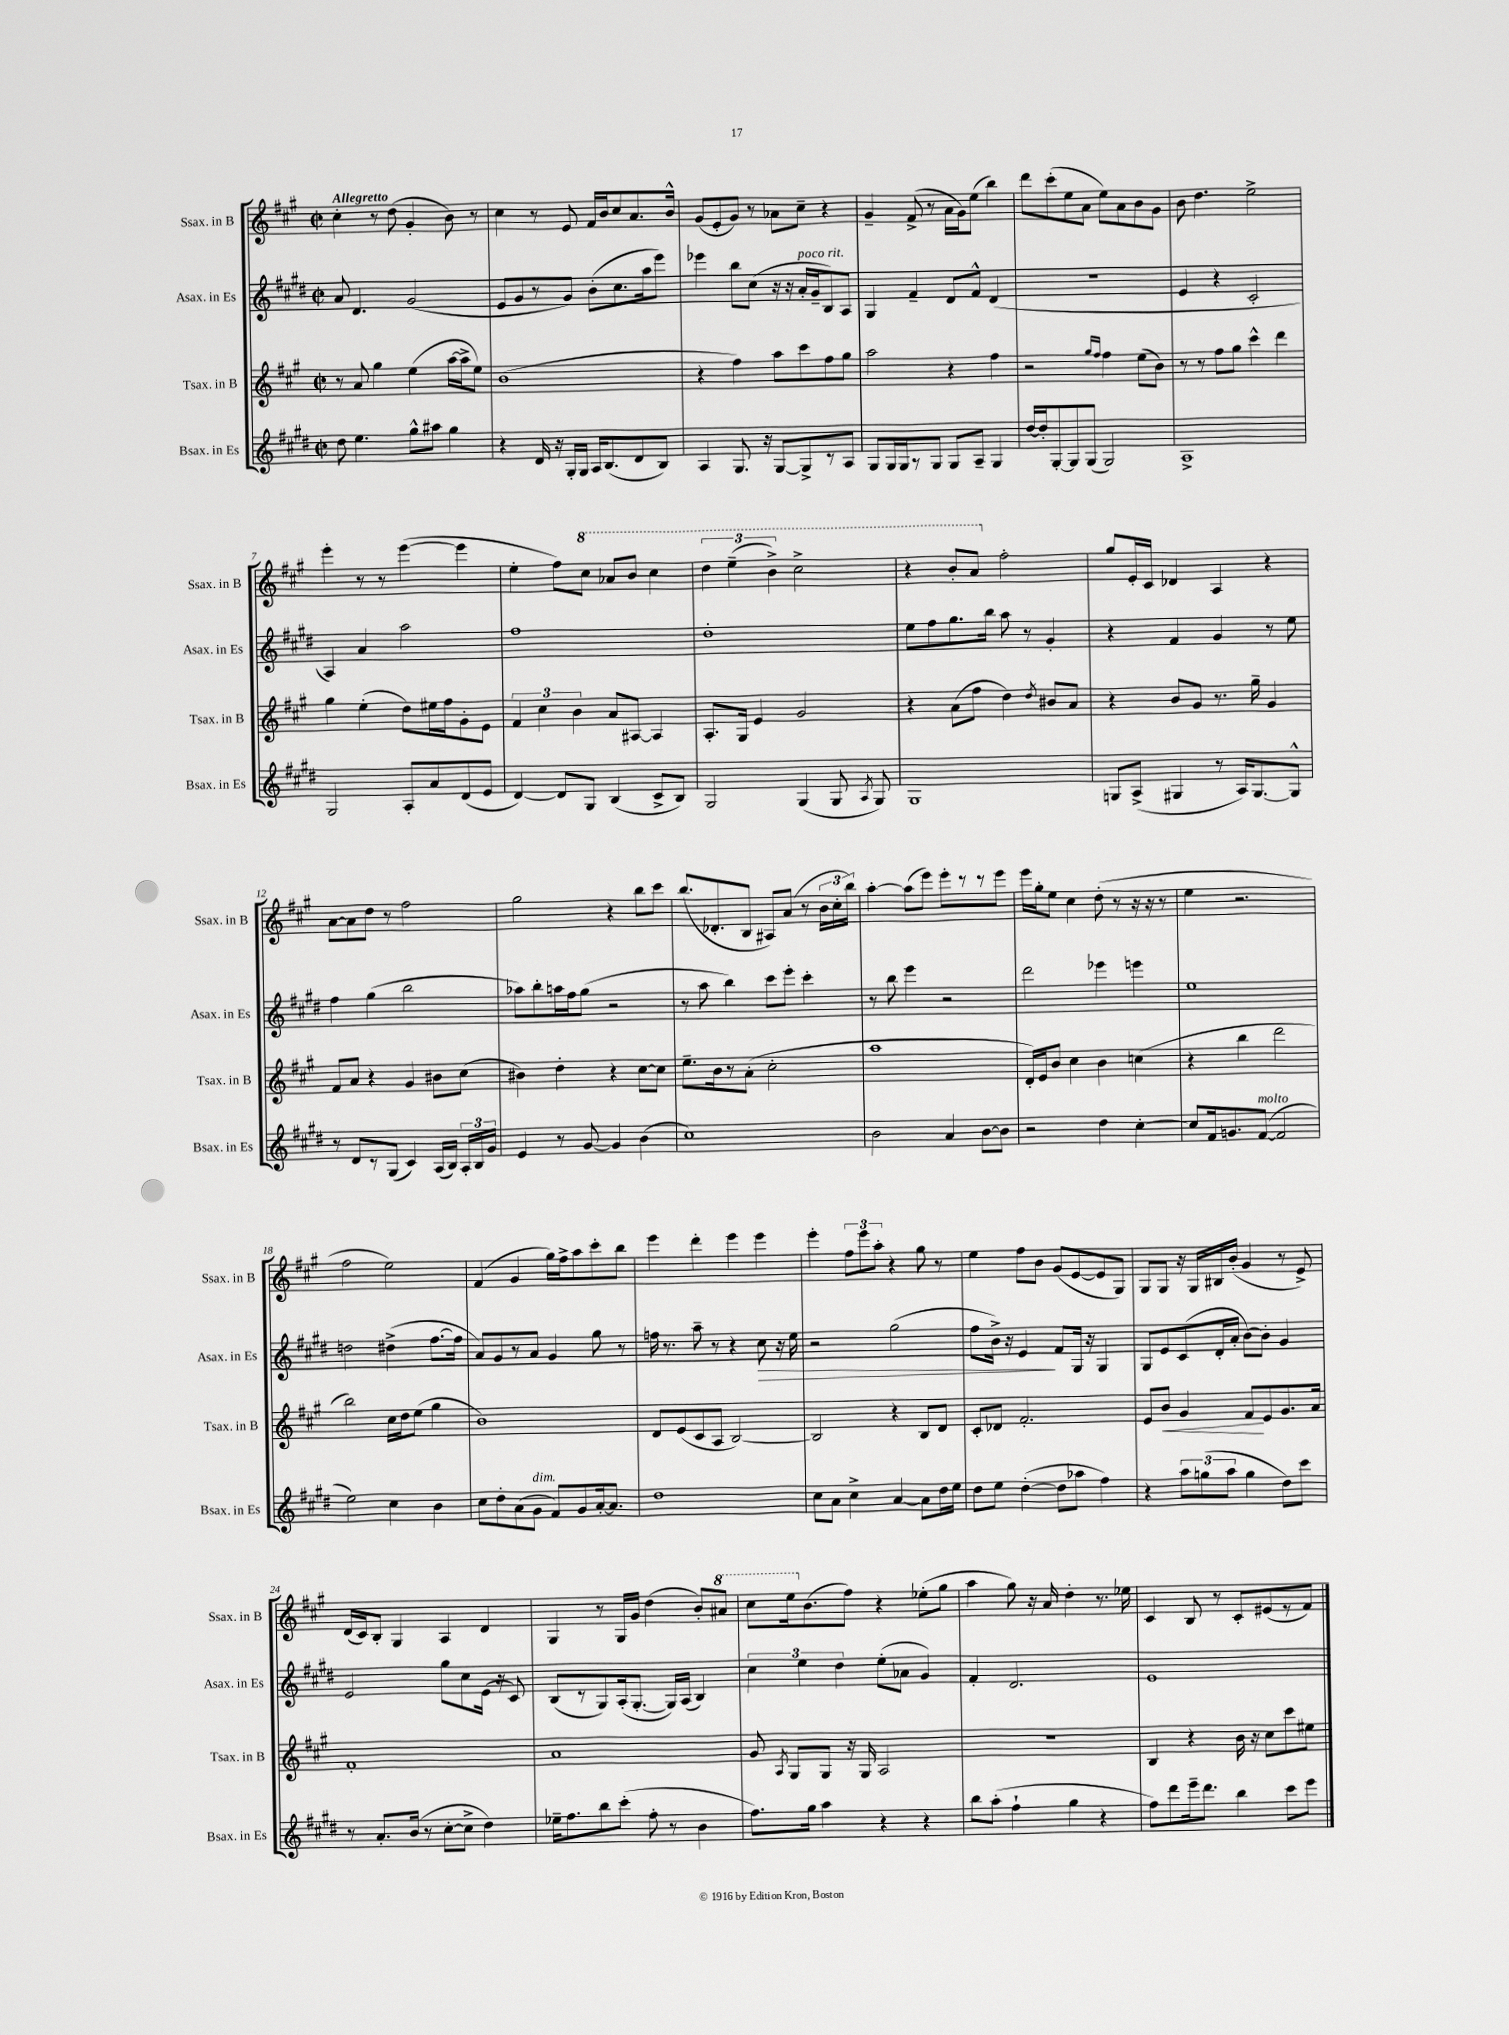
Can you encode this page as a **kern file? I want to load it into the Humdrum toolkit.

**kern	**kern	**dynam	**kern	**dynam	**kern
*part4	*part3	*part3	*part2	*part2	*part1
*staff4	*staff3	*staff3	*staff2	*staff2	*staff1
*I"Bsax. in Es	*I"Tsax. in B	*	*I"Asax. in Es	*	*I"Ssax. in B
*I'Bsax. in Es	*I'Tsax. in B	*	*I'Asax. in Es	*	*I'Ssax. in B
*clefG2	*clefG2	*	*clefG2	*	*clefG2
*k[f#c#g#d#]	*k[f#c#g#]	*	*k[f#c#g#d#]	*	*k[f#c#g#]
*M2/2	*M2/2	*	*M2/2	*	*M2/2
*met(c|)	*met(c|)	*	*met(c|)	*	*met(c|)
=1	=1	=1	=1	=1	=1
!	!	!	!	!	!LO:TX:a:B:t=Allegretto
8dd#\	8r	.	8a/	.	4cc#'\
4.ee\	8a/	.	4.d#/	.	.
.	4gg#\	.	.	.	8r
.	.	.	.	.	(8dd\
8gg#^^\L	(4ee\	.	(2g#/	.	4g#'/
8aa#X\J	.	.	.	.	.
4gg#\	[16aa\LL	.	.	.	8b\)
.	16aa^\J]	.	.	.	.
.	8ee\J)	.	.	.	8r
=2	=2	=2	=2	=2	=2
4r	(1b	.	8e/L	.	4cc#\
.	.	.	8g#/	.	.
16d#/	.	.	8r	.	8r
16r	.	.	.	.	.
16G#'/LL	.	.	8g#/J)	.	8e/
16G#/JJ	.	.	.	.	.
16A/KL	.	.	(8b'\L	.	16f#/LL
(8.B/	.	.	.	.	16b/J
.	.	.	8.cc#\	.	8cc#/
8d#/	.	.	.	.	8.a/
.	.	.	16aa\k	.	.
8B/J)	.	.	8eee\J)	.	.
.	.	.	.	.	16b^^/Jk
=3	=3	=3	=3	=3	=3
4A/	4r	.	4eee-X\	.	(8g#/L
.	.	.	.	.	8e'/
8.G#/	4ff#\)	.	8bb\L	.	8g#/J)
.	.	.	(8cc#\J	.	8r
16r	.	.	.	.	.
[8G#/L	8aa\L	.	16r	.	8a-X\L
.	.	.	16r	.	.
!	!	!	!LO:TX:a:i:t=poco rit.	!	!
8G#^/]	8ccc#\	.	16a'/LL	.	8cc#~\J
.	.	.	16g#~/J	.	.
8r	8ff#\	.	8B/)	.	4r
8A/J	8gg#\J	.	8A/J	.	.
=4	=4	=4	=4	=4	=4
8G#/L	2aa\	.	4G#/	.	4g#~/
16G#/L	.	.	.	.	.
16G#/J	.	.	.	.	.
8r	.	.	4f#~/	.	(8f#^/
8G#/J	.	.	.	.	8r
8G#/L	4r	.	8d#/L	.	16a\LL
.	.	.	.	.	16g#\J)
8A~/J	.	.	8f#^^/J	.	(8ee\J
4G#/	4ff#\	.	(4d#/	.	4bb\)
=5	=5	=5	=5	=5	=5
[16dd#/LL	2r	.	1r	.	8ddd\L
16dd#'/J]	.	.	.	.	.
[8G#'/	.	.	.	.	(8ccc#'\
8G#/]	.	.	.	.	8ee\
(8G#/J	.	.	.	.	8a\J
.	16qqgg#/LL	.	.	.	.
.	16qqff#/JJ	.	.	.	.
2G#/)	4ff#\	.	.	.	8ee\L)
.	.	.	.	.	8a\
.	(8ee\L	.	.	.	8b\
.	8b\J)	.	.	.	8g#\J
=6	=6	=6	=6	=6	=6
1A^	8r	.	4e/	.	8b\
.	8r	.	.	.	4.dd\
.	8ff#\L	.	4r	.	.
.	8gg#\J	.	.	.	.
.	4ccc#^^\	.	2c#'/	.	2ee^\
.	4ddd\	.	.	.	.
!!LO:LB:g=z
=7	=7	=7	=7	=7	=7
2G#/	4gg#\	.	4A/)	.	4eee'\
.	(4ee'\	.	4a/	.	8r
.	.	.	.	.	8r
8A'/L	8dd\L)	.	2aa\	.	([4eee\
8a/	16ee#X\L	.	.	.	.
.	16ff#\J	.	.	.	.
(8d#/	8g#'\	.	.	.	4eee\]
8e/J	8e\J	.	.	.	.
=8	=8	=8	=8	=8	=8
[4d#/)	6f#/	.	1ff#	.	4ee'\
.	6cc#\	.	.	.	.
8d#/L]	.	.	.	.	8ff#\L)
.	6b\	.	.	.	.
*	*	*	*	*	*8va
8G#/J	.	.	.	.	8ccc#\J
(4B/	8a/L	.	.	.	8aa-X/L
.	[8A#X/J	.	.	.	8bb/J
8c#^/L	4A#/]	.	.	.	4ccc#\
8B/J)	.	.	.	.	.
=9	=9	=9	=9	=9	=9
2G#/	8.A'/L	.	1dd#'	.	6ddd\
.	.	.	.	.	(6eee~\
.	16G#/Jk	.	.	.	.
.	4e/	.	.	.	.
.	.	.	.	.	6bb^\)
(4G#/	2g#/	.	.	.	2ccc#^\
8G#/	.	.	.	.	.
8qA/	.	.	.	.	.
8G#/)	.	.	.	.	.
=10	=10	=10	=10	=10	=10
1G#	4r	.	8ee\L	.	4r
.	.	.	8ff#\	.	.
.	(8a\L	.	8.gg#\	.	8bb'/L
.	8ff#\J	.	.	.	8aa/J
.	.	.	16bb\Jk	.	.
*	*	*	*	*	*X8va
.	4dd\)	.	8aa\	.	2ff#'\
.	.	.	8r	.	.
.	8qdd/	.	.	.	.
.	8b#X/L	.	4g#'/	.	.
.	8a/J	.	.	.	.
=11	=11	=11	=11	=11	=11
8Gn/L	4r	.	4r	.	8gg#/L
(8A^/J	.	.	.	.	16e'/L
.	.	.	.	.	16c#/JJ
4G#X/	8b/L	.	4f#/	.	4d-X/
.	8g#/J	.	.	.	.
8r	8.r	.	4g#/	.	4A/
16A/KL)	.	.	.	.	.
[8.G#/	16gg#~\	.	.	.	.
.	4g#/	.	8r	.	4r
8G#^^/J]	.	.	8ee\	.	.
!!LO:LB:g=z
=12	=12	=12	=12	=12	=12
8r	8f#/L	.	4ff#\	.	[8a\L
8d#/L	8a/J	.	.	.	8a\]
8r	4r	.	(4gg#\	.	8dd\J
(8G#/J	.	.	.	.	8r
4c#/)	4g#/	.	2bb\	.	2ff#\
(16A/LL	8b#X\L	.	.	.	.
16B/JJ)	.	.	.	.	.
24A'/LL	(8cc#\J	.	.	.	.
24B/	.	.	.	.	.
24g#/JJ	.	.	.	.	.
=13	=13	=13	=13	=13	=13
4e/	4b#X\)	.	8aa-X\L)	.	2gg#\
.	.	.	8bb'\	.	.
8r	4dd'\	.	16aan\L	.	.
.	.	.	16ff#\J	.	.
[8g#/	.	.	(8gg#\J	.	.
4g#/]	4r	.	2r	.	4r
(4b\	[8cc#\L	.	.	.	8bb\L
.	8cc#\J]	.	.	.	8ccc#\J
=14	=14	=14	=14	=14	=14
1cc#)	8.ee~\L	.	8r	.	(8.bb/L
.	.	.	8aa\	.	.
.	16b\k	.	.	.	8.d-X'/
.	8r	.	4bb\)	.	.
.	(8a'\J	.	.	.	8B/J
.	2cc#'\	.	8ccc#\L	.	8A#X/L)
.	.	.	8eee'\J	.	(8a/J
.	.	.	4ccc#'\	.	8r
.	.	.	.	.	24b\LL
.	.	.	.	.	24cc#'\
.	.	.	.	.	24bb\JJ)
=15	=15	=15	=15	=15	=15
2b\	1aa	.	8r	.	[4aa'\
.	.	.	8bb\	.	.
.	.	.	4eee\	.	(8aa\L]
.	.	.	.	.	8eee\J)
4a/	.	.	2r	.	8eee'\L
.	.	.	.	.	8r
[8b\L	.	.	.	.	8r
8b\J]	.	.	.	.	8eee\J
=16	=16	=16	=16	=16	=16
2r	16d'/LL)	.	2ddd#\	.	16eee\LL
.	16e/J	.	.	.	16gg#'\J
.	8b/J	.	.	.	8ee\J
.	4cc#\	.	.	.	4cc#\
4dd#\	4b\	.	4eee-X\	.	(8dd'\
.	.	.	.	.	8r
[4cc#'\	(4ccn\	.	4eeen\	.	16r
.	.	.	.	.	16r
.	.	.	.	.	8r
=17	=17	=17	=17	=17	=17
8cc#/L]	4r	.	1ee	.	4ee\
16f#/k	.	.	.	.	.
8.gn/	.	.	.	.	.
.	4bb\	.	.	.	2.r
!LO:TX:a:i:t=molto	!	!	!	!	!
([8f#/J	.	.	.	.	.
2f#/]	2ddd\	.	.	.	.
!!LO:LB:g=z
=18	=18	=18	=18	=18	=18
2ee\)	2bb\)	.	2ddn\	.	2ff#\
4cc#\	16cc#\LL	.	(4dd#X^\	.	2ee\)
.	16dd\J	.	.	.	.
.	(8ee\J	.	.	.	.
4b\	4gg#\	.	[8.ff#\L	.	.
.	.	.	16ff#\Jk]	.	.
=19	=19	=19	=19	=19	=19
8cc#\L	1b)	.	8a/L)	.	(4f#/
8dd#'\	.	.	8g#/	.	.
(8a\	.	.	8r	.	4g#/
!LO:TX:a:i:t=dim.	!	!	!	!	!
8g#\J	.	.	8a/J	.	.
8f#/L)	.	.	4g#/	.	16gg#\LL)
.	.	.	.	.	16ff#^\J
8g#/	.	.	.	.	8aa\
[16a'/k	.	.	8gg#\	.	8ccc#'\
8.a/J]	.	.	.	.	.
.	.	.	8r	.	8bb\J
=20	=20	=20	=20	=20	=20
1dd#	8d/L	.	16ffn\	.	4eee\
.	.	.	8.r	.	.
.	(8e/	.	.	.	.
.	8c#/	.	8aa~\	.	4ddd'\
.	8A/J	.	8r	.	.
.	[2B/)	.	4r	.	4eee\
!	!	!	!	!LO:HP:b	!
.	.	.	8cc#\	>	4eee\
.	.	.	16r	.	.
.	.	.	16ee\	.	.
=21	=21	=21	=21	=21	=21
8cc#\L	2B/]	.	2r	.	4eee'\
8a\J	.	.	.	.	.
4cc#^\	.	.	.	.	12ff#\L
.	.	.	.	.	12eee\
.	.	.	.	.	12aa'\J
[4a/	4r	.	(2gg#\	.	4r
8a\L]	8B/L	.	.	.	8gg#\
16dd#\L	8d/J	.	.	.	8r
16ee\JJ	.	.	.	.	.
=22	=22	=22	=22	=22	=22
8dd#\L	8c#'/L	.	8ff#\L	.	4ee\
8ee\J	8d-X/J	.	16b^\Jk)	.	.
.	.	.	16r	.	.
([4dd#'\	2.f#'/	.	4e/	.	8ff#\L
.	.	.	.	.	8b\J
8dd#\L]	.	.	8f#/L	]	(8g#/L
8aa-X\J	.	.	16G#/Jk	.	[8e/
.	.	.	16r	.	.
4ff#\)	.	.	4G#/	.	8e/]
.	.	.	.	.	8G#/J)
=23	=23	=23	=23	=23	=23
4r	8e/L	.	8G#/L	.	8G#/L
!	!	!LO:HP:b	!	!	!
.	8b/J	<	8e/	.	8G#/J
12aa\L	4g#/	.	(8c#/	.	16r
.	.	.	.	.	16G#/LL
(12ggn\	.	.	.	.	.
.	.	.	16d#'/L	.	16B#X/
12aa\J	.	.	.	.	.
.	.	.	16a'/JJ	.	(16b'/JJ
4gg\	8f#/L	.	[8b\L)	.	4g#/
.	8e/	[	8b'\J]	.	.
8dd#\L)	8.g#/	.	4g#/	.	8r
8ccc#\J	.	.	.	.	8e^/)
.	16a/Jk	.	.	.	.
!!LO:LB:g=z
=24	=24	=24	=24	=24	=24
8r	1f#'	.	2e/	.	(16d/LL
.	.	.	.	.	16c#/J)
8.a'/L	.	.	.	.	8B'/J
.	.	.	.	.	4G#/
(16b/Jk	.	.	.	.	.
8r	.	.	.	.	.
[8cc#'\L	.	.	8gg#\L	.	4A/
8cc#^\J]	.	.	8cc#\	.	.
4dd#\)	.	.	(16e\Jk	.	4d/
.	.	.	16r	.	.
.	.	.	8c#/)	.	.
=25	=25	=25	=25	=25	=25
16ee-X~\KL	1a	.	(8B/L	.	4G#/
8.ff#\	.	.	.	.	.
.	.	.	8r	.	.
8bb\	.	.	8G#/)	.	8r
(8ccc#'\J	.	.	(16A'/k	.	16G#/LL
.	.	.	[8.G#'/J	.	16g#/JJ
8ff#'\	.	.	.	.	(4dd\
8r	.	.	16G#/LL])	.	.
.	.	.	(16A/JJ	.	.
4b\	.	.	4B/)	.	8b'/L)
*	*	*	*	*	*8va
.	.	.	.	.	8aa#X/J
=26	=26	=26	=26	=26	=26
8.ff#\L)	8g#/	.	6cc#\	.	8ccc#\L
.	8qA/	.	.	.	.
.	8G#/L	.	.	.	16eee\k
.	.	.	6ee\	.	.
*	*	*	*	*	*X8va
16gg#\Jk	.	.	.	.	(8.b\
4aa\	8G#/J	.	.	.	.
.	.	.	6dd#\	.	.
.	16r	.	.	.	8ff#\J)
.	16G#/	.	.	.	.
4r	2A/	.	(8ee'\L	.	4r
.	.	.	8a-X\J	.	.
4r	.	.	4g#/)	.	(8ee-X'\L
.	.	.	.	.	8gg#\J
=27	=27	=27	=27	=27	=27
8bb\L	1r	.	4f#'/	.	4aa\
(8aa'\J	.	.	.	.	.
4ff#`\	.	.	2.d#/	.	8gg#\)
.	.	.	.	.	16r
.	.	.	.	.	16a/
4gg#\	.	.	.	.	4dd'\
4r	.	.	.	.	8.r
.	.	.	.	.	16ee-X\
=28	=28	=28	=28	=28	=28
8ff#\L)	4B/	.	1e	.	4c#/
8ddd#\	.	.	.	.	.
16eee~\k	4r	.	.	.	8B/
8.ddd#\J	.	.	.	.	.
.	.	.	.	.	8r
4bb\	16b\	.	.	.	8c#'/L
.	16r	.	.	.	.
.	8cc#\L	.	.	.	(8e#X/
8ccc#\L	8ccc#\	.	.	.	8r
8eee\J	8ee#X\J	.	.	.	8f#/J)
==	==	==	==	==	==
*-	*-	*-	*-	*-	*-
